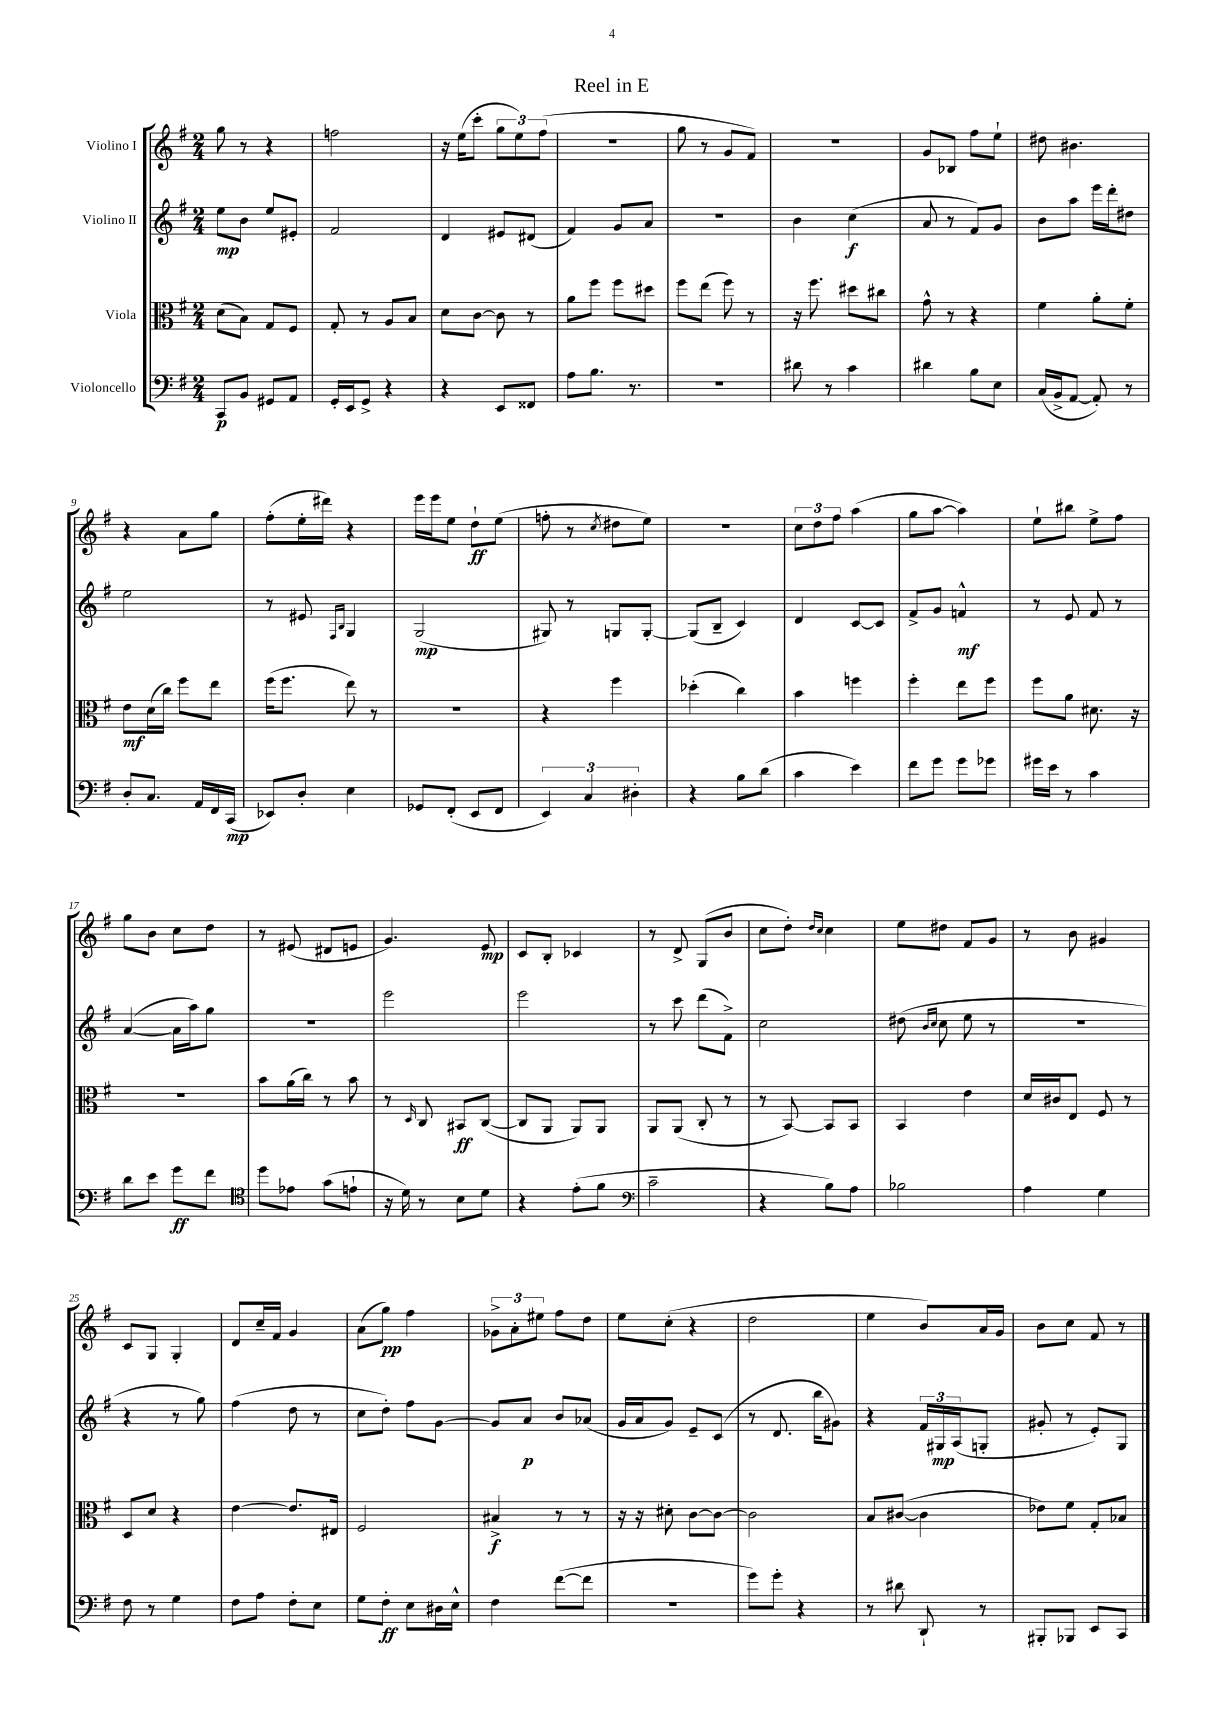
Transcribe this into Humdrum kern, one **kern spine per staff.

**kern	**kern	**kern	**kern
*staff4	*staff3	*staff2	*staff1
*clefF4	*clefC3	*clefG2	*clefG2
*k[f#]	*k[f#]	*k[f#]	*k[f#]
*M2/4	*M2/4	*M2/4	*M2/4
8CC/L	(8d\L	8ee\L	8gg\
8BB/J	8B\J)	8b\J	8r
8GG#/L	8G/L	8ee/L	4r
8AA/J	8F#/J	8e#'/J	.
=	=	=	=
16GG'/LL	8G'/	2f#/	2ff\
16EE/J	.	.	.
8GG^/J	8r	.	.
4r	8A/L	.	.
.	8B/J	.	.
=	=	=	=
4r	8d\L	4d/	16r
.	.	.	(16ee\LK
.	[8c\J	.	8ccc'\J
8EE/L	8c\]	8e#/L	12gg\L
.	.	.	12ee\)
8FF##/J	8r	(8d#/J	.
.	.	.	(12ff#\J
=	=	=	=
8A\L	8a\L	4f#/)	2r
8.B\J	8ff#\J	.	.
.	8ff#\L	8g/L	.
8.r	.	.	.
.	8dd#\J	8a/J	.
=	=	=	=
2r	8ff#\L	2r	8gg\
.	(8ee\J	.	8r
.	8ff#\)	.	8g/L
.	8r	.	8f#/J)
=	=	=	=
8d#\	16r	4b\	2r
.	8.ff#\	.	.
8r	.	.	.
4c\	8dd#\L	(4cc\	.
.	8cc#\J	.	.
=	=	=	=
4d#\	8g^^\	8a/	8g/L
.	8r	8r	8B-/J
8B\L	4r	8f#/L)	8ff#\L
8E\J	.	8g/J	8ee`\J
=	=	=	=
(16C/LL	4f#\	8b\L	8dd#\
16BB^/J	.	.	.
[8AA/J	.	8aa\J	4.b#\
8AA'/])	8a'\L	16eee\LL	.
.	.	16ddd'\J	.
8r	8f#'\J	8dd#\J	.
=	=	=	=
8D'/L	8e\L	2ee\	4r
8.C/J	(16d\L	.	.
.	16cc\JJ)	.	.
.	8ff#\L	.	8a\L
16AA/LL	.	.	.
16FF#/	8ee\J	.	8gg\J
(16CC/JJ	.	.	.
=	=	=	=
8EE-/L)	(16ff#\LK	8r	(8ff#'\L
.	8.ff#\J	.	.
8D'/J	.	8e#/	16ee'\L
.	.	.	16ddd#\JJ)
.	.	16qqF#/LL	.
.	.	16qqB/JJ	.
4E\	8ee\)	4G/	4r
.	8r	.	.
=	=	=	=
8GG-/L	2r	(2G/	16eee\LL
.	.	.	16eee\J
(8FF#'/J	.	.	8ee\J
8EE/L	.	.	8dd`\L
8FF#/J	.	.	(8ee\J
=	=	=	=
6EE/)	4r	8G#/)	8ff'\
.	.	8r	8r
6C/	.	.	.
.	.	.	8qcc/
.	4ff#\	8G/L	8dd#\L
6D#'\	.	.	.
.	.	[8G'/J	8ee\J)
=	=	=	=
4r	(4dd-'\	(8G/]L	2r
.	.	8B~/J	.
8B\L	4cc\)	4c/)	.
(8d\J	.	.	.
=	=	=	=
4c\	4b\	4d/	12cc\L
.	.	.	12dd\
.	.	.	12ff#\J
4e\)	4ff\	[8c/L	(4aa\
.	.	8c/]J	.
=	=	=	=
8f#\L	4ff#'\	8f#^/L	8gg\L
8g\J	.	8g/J	[8aa\J
8g\L	8ee\L	4f^^/	4aa\])
8g-\J	8ff#\J	.	.
=	=	=	=
16g#\LL	8ff#\L	8r	8ee`\L
16e\JJ	.	.	.
8r	8a\J	8e/	8bb#\J
4c\	8.d#\	8f#/	8ee^\L
.	.	8r	8ff#\J
.	16r	.	.
=	=	=	=
8d\L	2r	([4a/	8gg\L
8e\J	.	.	8b\J
8g\L	.	16a\]LL	8cc\L
.	.	16aa\J)	.
8f#\J	.	8gg\J	8dd\J
=	=	=	=
*clefC4	*	*	*
8dd\L	8b\L	2r	8r
8e-\J	(16a\L	.	(8e#/
.	16cc\JJ)	.	.
(8g\L	8r	.	8d#/L
8e`\J	8b\	.	8e/J
=	=	=	=
16r	8r	2eee\	4.g/)
16d\)	.	.	.
.	16qqD/	.	.
8r	8C/	.	.
8B\L	8BB#/L	.	.
8d\J	([8C/J	.	8e/
=	=	=	=
4r	8C/]L	2eee\	8c/L
.	8AA/J	.	8B'/J
(8e'\L	8AA/L)	.	4c-/
8f#\J	8AA/J	.	.
=	=	=	=
*clefF4	*	*	*
2c~\	8AA/L	8r	8r
.	(8AA/J	8ccc\	8d^/
.	8C'/	(8ddd\L	(8G/L
.	8r	8f#^\J)	8b/J
=	=	=	=
4r	8r	2cc\	8cc\L
.	[8BB/)	.	8dd'\J)
.	.	.	16qqdd/LL
.	.	.	16qqcc/JJ
8B\L)	8BB/]L	.	4cc\
8A\J	8BB/J	.	.
=	=	=	=
2B-\	4BB/	(8dd#\	8ee\L
.	.	16qqb/LL	.
.	.	16qqcc/JJ	.
.	.	8cc\	8dd#\J
.	4e\	8ee\	8f#/L
.	.	8r	8g/J
=	=	=	=
4A\	16d/LL	2r	8r
.	16c#/J	.	.
.	8E/J	.	8b\
4G\	8F#/	.	4g#/
.	8r	.	.
=	=	=	=
8F#\	8D/L	4r	8c/L
8r	8d/J	.	8G/J
4G\	4r	8r	4G'/
.	.	8gg\)	.
=	=	=	=
8F#\L	[4e\	(4ff#\	8d/L
8A\J	.	.	16cc~/L
.	.	.	16f#/JJ
8F#'\L	8.e/]L	8dd\	4g/
8E\J	.	8r	.
.	16E#/Jk	.	.
=	=	=	=
8G\L	2F#/	8cc\L	(8a\L
8F#'\J	.	8dd'\J)	8gg\J)
8E\L	.	8ff#\L	4ff#\
16D#\L	.	[8g\J	.
16E^^\JJ	.	.	.
=	=	=	=
4F#\	4B#^/	8g/]L	12g-^\L
.	.	.	12a'\
.	.	8a/J	.
.	.	.	12ee#\J
([8f#\L	8r	8b/L	8ff#\L
8f#\]J	8r	(8a-/J	8dd\J
=	=	=	=
2r	16r	16g/LL	8ee\L
.	16r	16a/J	.
.	8d#'\	8g/J)	(8cc'\J
.	[8c\L	8e~/L	4r
.	8c\_J	(8c/J	.
=	=	=	=
8g\L)	2c\]	8r	2dd\
8g'\J	.	8.d/	.
4r	.	.	.
.	.	16bb\LK	.
.	.	8g#\J)	.
=	=	=	=
8r	8B/L	4r	4ee\
8d#\	([8c#/J	.	.
8DD`/	4c#\]	24f#/LL	8b/L)
.	.	24G#/	.
.	.	(24A/J	.
8r	.	8G'/J	16a/L
.	.	.	16g/JJ
=	=	=	=
8BBB#'/L	8e-\L)	8g#'/	8b\L
8BBB-/J	8f#\J	8r	8cc\J
8EE/L	8G'/L	8e'/L)	8f#/
8CC/J	8B-/J	8G/J	8r
==	==	==	==
*-	*-	*-	*-
